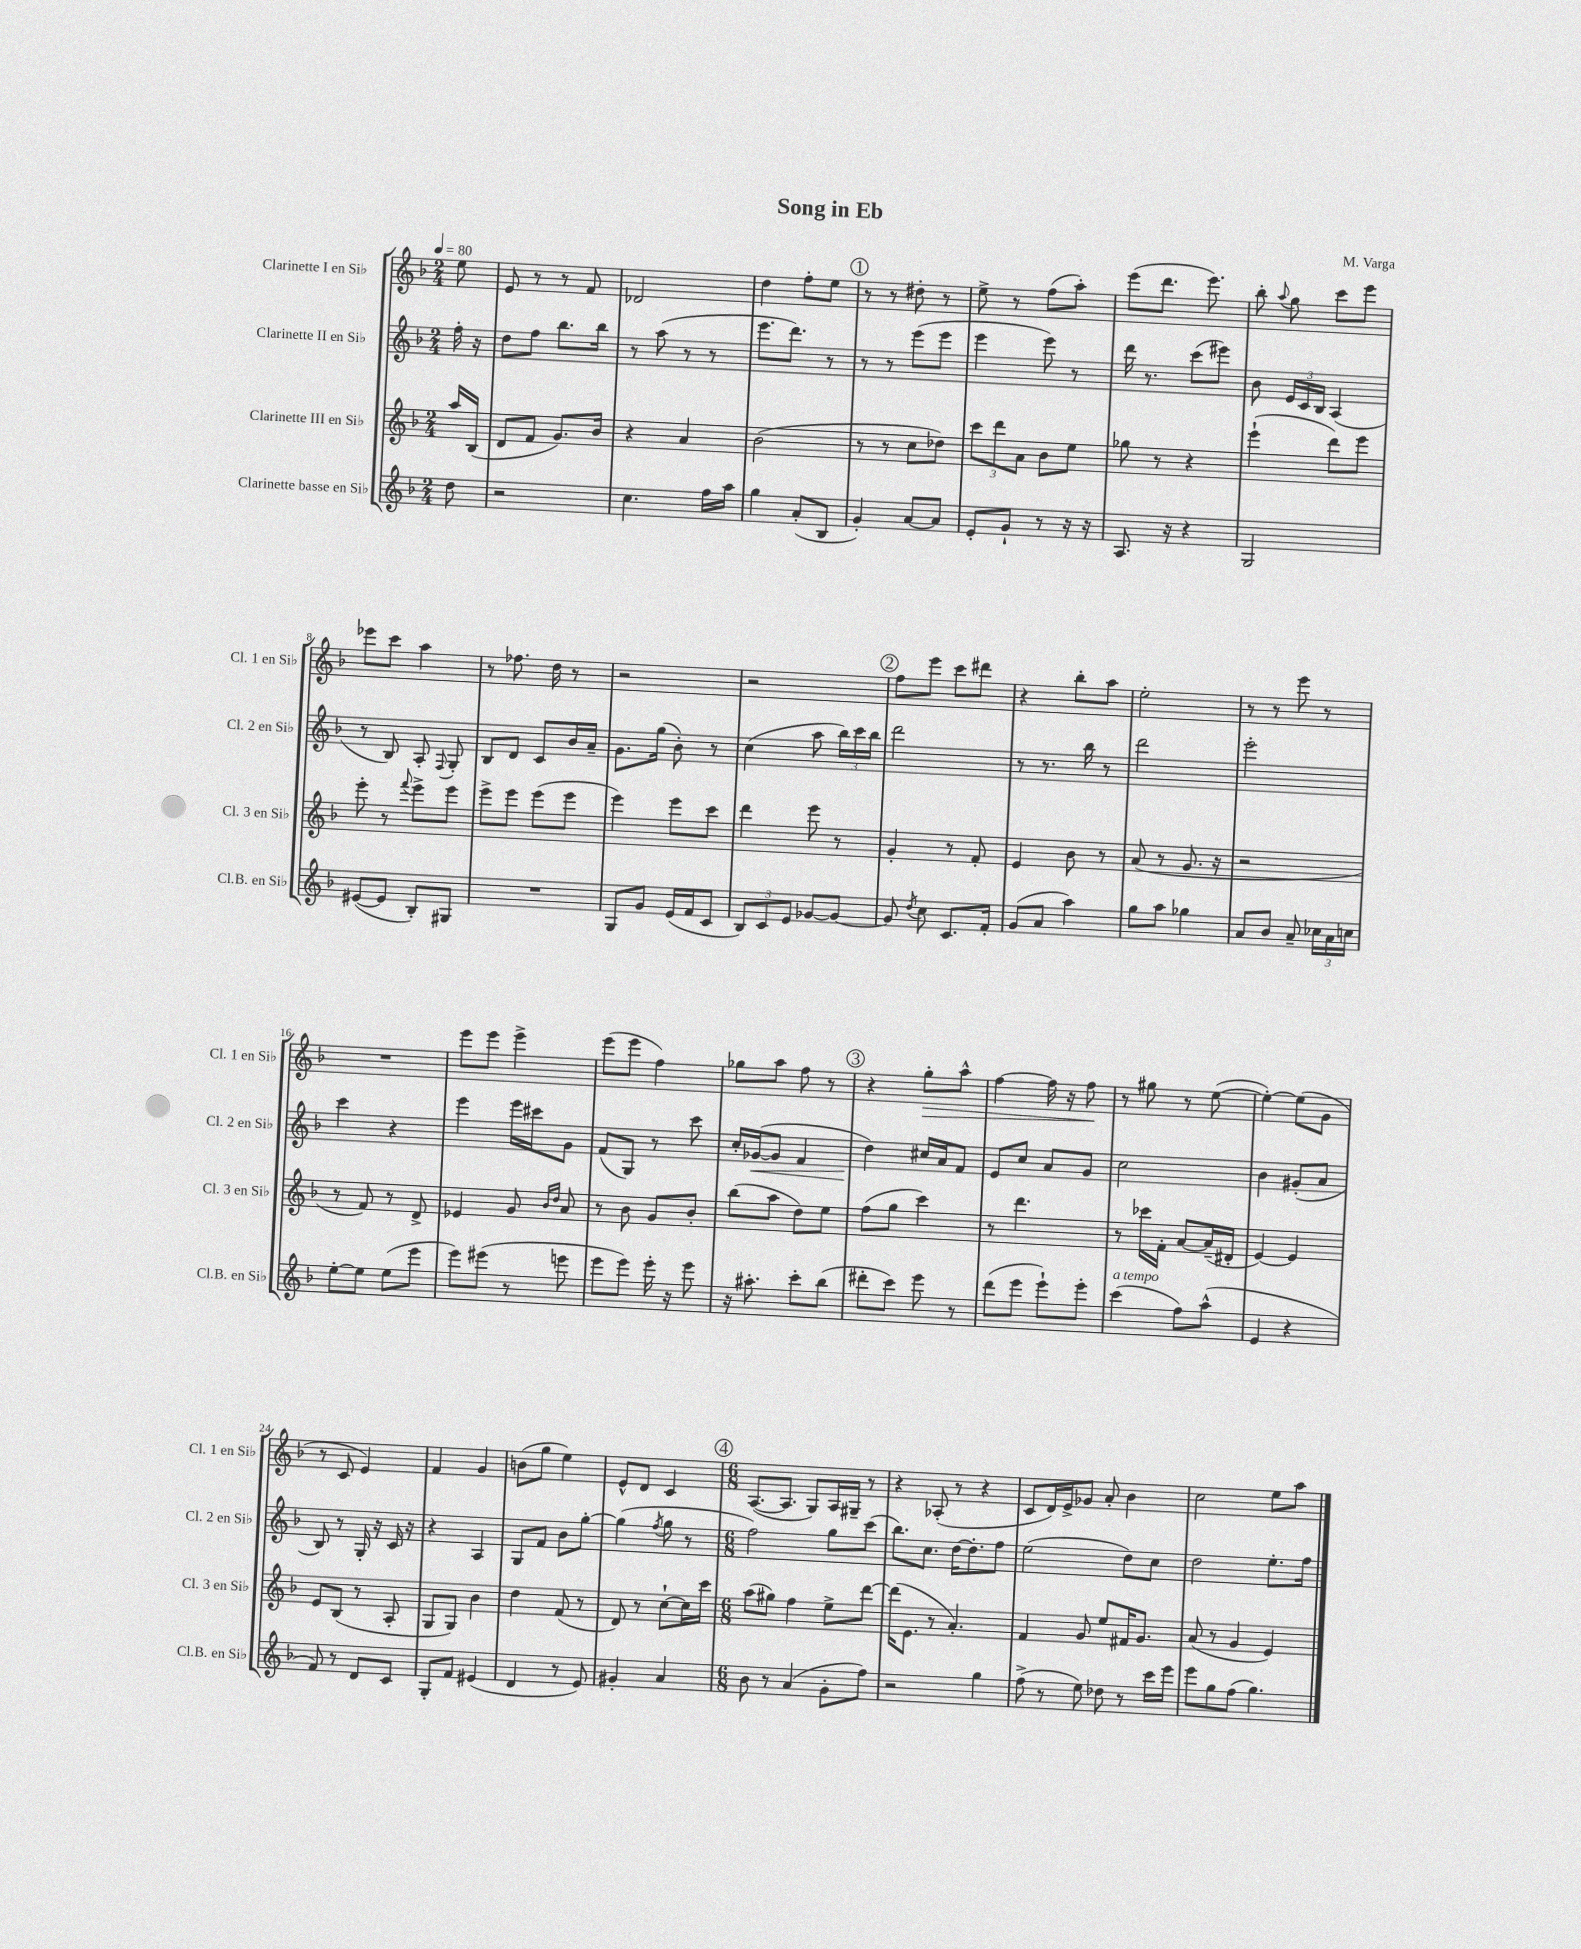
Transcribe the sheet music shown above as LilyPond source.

\header { title = "Song in Eb" composer = "M. Varga" }
<<
\new StaffGroup <<
\new Staff = "s0" \with { instrumentName = "Clarinette I en Sib" shortInstrumentName = "Cl. 1 en Sib" } {
    \clef treble \key f \major \numericTimeSignature \time 2/4 \partial 8 \tempo 4 = 80
    \autoBeamOff e''8 |
    e'8 r8 r8 f'8 |
    des'2 |
    d''4 f''8[-. e''8] |
    \mark \markup { \circle "1" } r8 r8 dis''8-. r8 |
    e''8-> r8 f''8[( a''8]-.) |
    e'''8[( d'''8.] e'''8.) |
    bes''8-. \appoggiatura { a''8 } g''8 c'''8[ e'''8] |
    ees'''8[ c'''8] a''4 |
    r8 fes''8. d''16 r8 |
    r2 |
    r2 |
    \mark \markup { \circle "2" } f''8[ e'''8] c'''8[ dis'''8] |
    r4 bes''8[-. a''8] |
    e''2-. |
    r8 r8 e'''8 r8 |
    R2 |
    e'''8[ e'''8] e'''4-> |
    e'''8[( e'''8] f''4) |
    ges''8[ a''8] f''8 r8 |
    \mark \markup { \circle "3" } r4 g''8[-.\> a''8]-^ |
    f''4~ f''16 r16 f''8\! |
    r8 gis''8 r8 e''8~( |
    e''4~-.) e''8[( g'8] |
    r8 c'8 e'4) |
    f'4 g'4 |
    b'8[( g''8] e''4) |
    e'8[-^ d'8] c'4 |
    \mark \markup { \circle "4" } \numericTimeSignature \time 6/8 a8.[~( a8.] g8[) a16 gis16]-- r8 |
    r4 aes8-.( r8 r4 |
    c'8[ d'16) e'16-> ges'8] a'8-. bes'4 |
    c''2 e''8[ a''8] \bar "|." |
}
\new Staff = "s1" \with { instrumentName = "Clarinette II en Sib" shortInstrumentName = "Cl. 2 en Sib" } {
    \clef treble \key f \major \numericTimeSignature \time 2/4 \partial 8
    \autoBeamOff f''16-. r16 |
    d''8[ f''8] bes''8.[ bes''16] |
    r8 a''8( r8 r8 |
    e'''8.[ d'''8.]) r8 |
    \mark \markup { \circle "1" } r8 r8 e'''8[( e'''8] |
    e'''4 e'''8) r8 |
    d'''16 r8. c'''8[( eis'''8]) |
    bes'8 \tuplet 3/2 { e'16[ c'16 bes16] } a4( |
    r8 bes8) a8-. \appoggiatura { f8 } g8-. |
    bes8[ d'8] c'8[ bes'16 a'16]-- |
    g'8.[ g''16]( bes'8-.) r8 |
    c''4( a''8 \tuplet 3/2 { bes''16[) c'''16 bes''16] } |
    \mark \markup { \circle "2" } d'''2 |
    r8 r8. bes''16 r8 |
    d'''2 |
    e'''2-. |
    c'''4 r4 |
    e'''4 e'''16[ cis'''16 g'8] |
    f'8[( g8]) r8 c'''8 |
    c''16[-. ges'16~\<( ges'8] f'4 |
    \mark \markup { \circle "3" } d''4\!) cis''16[ a'16 f'8] |
    e'8[ c''8] a'8[ g'8] |
    c''2 |
    bes'4 gis'8[-.( a'8] |
    bes8) r8 g16-. r16 c'16 r16 |
    r4 a4 |
    g8[ f'8] bes'8[ g''8]~-. |
    g''4( \acciaccatura { f''8 } g''8 r8 |
    \mark \markup { \circle "4" } \numericTimeSignature \time 6/8 f''2) g''8[ c'''8]( |
    bes''8.[) c''8.] d''16[~ d''8.-. f''8] |
    e''2( d''8[) c''8] |
    d''2 e''8.[-. f''16] \bar "|." |
}
\new Staff = "s2" \with { instrumentName = "Clarinette III en Sib" shortInstrumentName = "Cl. 3 en Sib" } {
    \clef treble \key f \major \numericTimeSignature \time 2/4 \partial 8
    \autoBeamOff a''16[ bes16]( |
    d'8[ f'8] g'8.[) bes'16] |
    r4 a'4 |
    bes'2( |
    \mark \markup { \circle "1" } r8 r8 c''8[ des''8]) |
    \tuplet 3/2 { c'''8[ d'''8 a'8] } bes'8[ e''8] |
    ges''8 r8 r4 |
    e'''4-!( d'''8[) e'''8] |
    e'''8-. r8 \appoggiatura { f'''8 } e'''8[-> e'''8] |
    e'''8[-> e'''8] e'''8[( e'''8] |
    e'''4) e'''8[ c'''8] |
    d'''4 e'''8 r8 |
    \mark \markup { \circle "2" } g'4-. r8 f'8-. |
    e'4 bes'8 r8 |
    a'8( r8 g'8. r16 |
    r2 |
    r8 f'8) r8 d'8-> |
    ees'4 g'8 \grace { bes'16[ d''16] } a'8 |
    r8 bes'8 g'8[ bes'8]-. |
    bes''8[( a''8] d''8[) e''8] |
    \mark \markup { \circle "3" } f''8[( g''8] c'''4) |
    r8 d'''4. |
    r8 ces'''16[ f'16]-. a'8[~ a'16--( dis'16]-. |
    e'4~) e'4 |
    e'8[ bes8]( r8 a8-. |
    g8[ g8]) bes'4 |
    d''4 f'8( r8 |
    d'8) r8 c''8[~-! c''16 c'''16] |
    \mark \markup { \circle "4" } \numericTimeSignature \time 6/8 a''8[( gis''8]) f''4 e''8[-> d'''8]~ |
    d'''16[( e'8.] r8 a'4.-.) |
    f'4 g'8 e''8[ fis'16 g'8.] |
    a'8( r8 g'4 e'4) \bar "|." |
}
\new Staff = "s3" \with { instrumentName = "Clarinette basse en Sib" shortInstrumentName = "Cl.B. en Sib" } {
    \clef treble \key f \major \numericTimeSignature \time 2/4 \partial 8
    \autoBeamOff d''8 |
    r2 |
    c''4. f''16[ a''16] |
    g''4 a'8[-.( bes8] |
    \mark \markup { \circle "1" } g'4-.) a'8[~ a'8] |
    e'8[-. g'8]-! r8 r16 r16 |
    a8. r16 r4 |
    g2 |
    eis'8[~( eis'8] bes8[-.) gis8] |
    R2 |
    g8[ g'8] e'16[( f'16 c'8] |
    \tuplet 3/2 { bes8[) c'8 e'8] } ges'8[~ ges'8]~ |
    \mark \markup { \circle "2" } ges'8 \acciaccatura { d''8 } c''8 c'8.[ f'16]-. |
    g'8[( a'8] a''4) |
    g''8[ a''8] ges''4 |
    a'8[ bes'8] a'8-- \tuplet 3/2 { ces''16[ a'16 c''16] } |
    e''8[~-. e''8] e''8[( e'''8] |
    e'''8[) eis'''8]( r8 e'''8 |
    e'''8[ e'''8]) e'''16-. r16 e'''8 |
    r16 ais''8.-. c'''8[-. bes''8]( |
    \mark \markup { \circle "3" } dis'''8[-. c'''8]) e'''8 r8 |
    d'''8[( e'''8] e'''8[-!) e'''8]-. |
    c'''4^\markup { \italic "a tempo" }( f''8[) a''8]-^( |
    e'4 r4 |
    f'8) r8 d'8[ c'8] |
    g8[-. f'8] eis'4( |
    d'4 r8 e'8) |
    gis'4-. a'4 |
    \mark \markup { \circle "4" } \numericTimeSignature \time 6/8 bes'8 r8 a'4( g'8[-. f''8]) |
    r2 g''4 |
    f''8->( r8 e''8) des''8 r8 c'''16[ e'''16] |
    e'''8[ g''8 f''8]( g''4.) \bar "|." |
}
>>
>>
